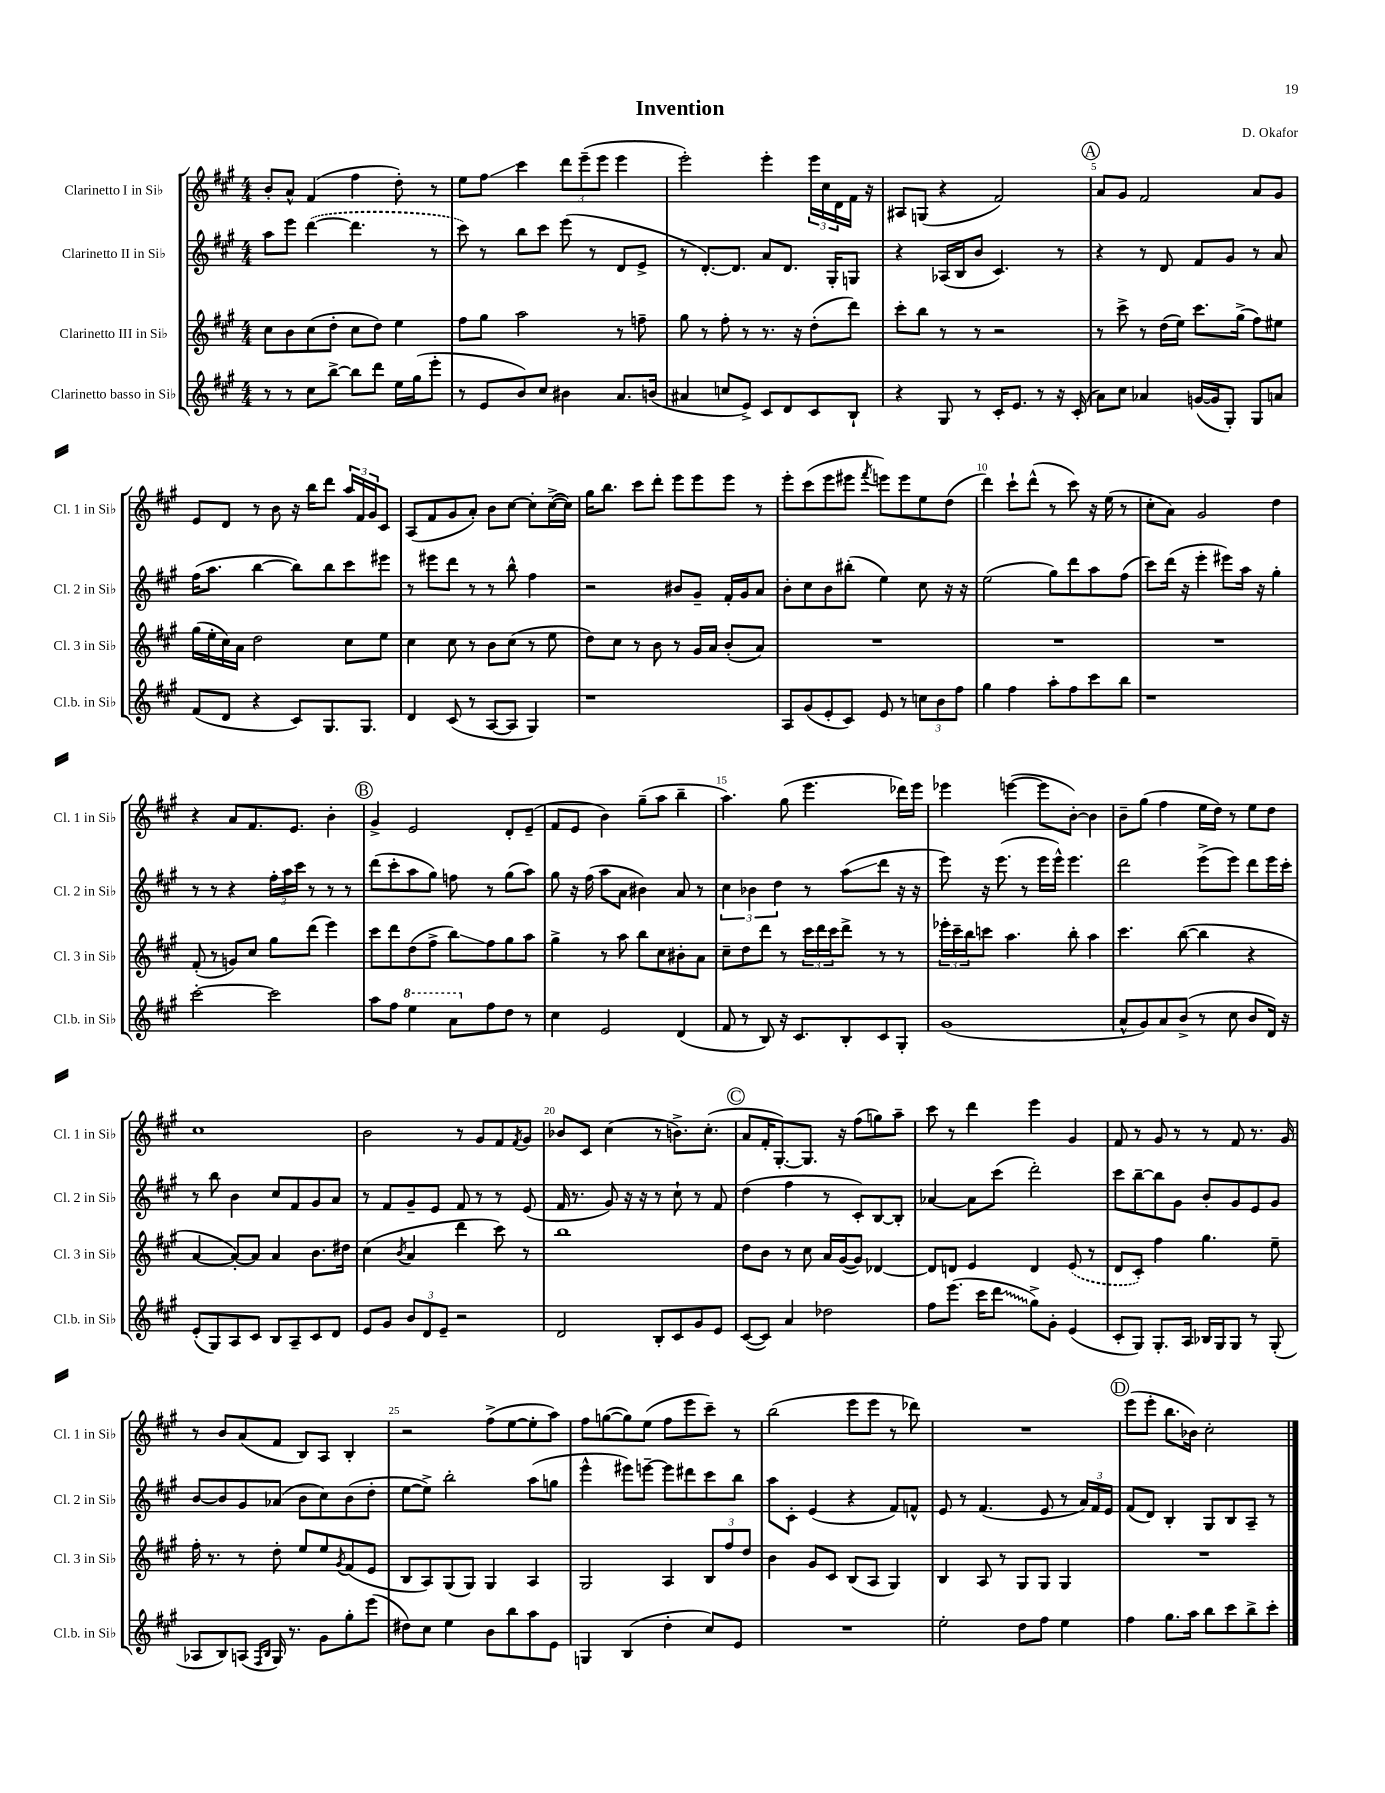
\header { title = "Invention" composer = "D. Okafor" }
<<
\new StaffGroup <<
\new Staff = "s0" \with { instrumentName = "Clarinetto I in Sib" shortInstrumentName = "Cl. 1 in Sib" } {
    \clef treble \key a \major \numericTimeSignature \time 4/4
    b'8-. a'8-^ fis'4( fis''4 d''8-.) r8 |
    e''8 fis''8\glissando cis'''4 \tuplet 3/2 { d'''8 e'''8--( e'''8 } e'''4 |
    e'''2-.) e'''4-. \tuplet 3/2 { e'''16 cis''16 d'16 } fis'16 r16 |
    ais8 g8( r4 fis'2) |
    \mark \markup { \circle "A" } a'8 gis'8 fis'2 a'8 gis'8 |
    e'8 d'8 r8 b'8 r16 b''16 d'''8 \tuplet 3/2 { a''16 fis'16 gis'16 } cis'8 |
    a8( fis'8 gis'8 a'8-.) b'8 cis''8~ cis''8-. cis''16~->( cis''16) |
    gis''16 b''8. cis'''8 d'''8-. e'''8 e'''8 e'''8 r8 |
    e'''8-. cis'''8( e'''8 eis'''8 \acciaccatura { fis'''8 } e'''8) e'''8 e''8 d''8( |
    d'''4) cis'''8-! d'''8-^( r8 cis'''8) r16 e''16( r8 |
    cis''8-. a'8) gis'2 d''4 |
    r4 a'8 fis'8. e'8. b'4-. |
    \mark \markup { \circle "B" } gis'4-> e'2 d'8-. e'8--( |
    fis'8 e'8 b'4) gis''8--( a''8 b''4-- |
    a''4.) gis''8( e'''4. des'''16) e'''16 |
    ees'''4 e'''4~( e'''8 b'8~-.) b'4 |
    b'8-- gis''8( fis''4 e''16 d''16) r8 e''8 d''8 |
    cis''1 |
    b'2 r8 gis'8 fis'8 \acciaccatura { fis'8 } gis'8 |
    bes'8 cis'8 cis''4( r8 b'8.->) cis''8.-.( |
    \mark \markup { \circle "C" } a'8 fis'16-. gis8.~-.) gis8. r16 fis''8( g''8) a''8-- |
    cis'''8 r8 d'''4 e'''4 gis'4 |
    fis'8 r8 gis'8 r8 r8 fis'8 r8. gis'16 |
    r8 b'8 a'8( fis'8 b8) a8 b4-. |
    r2 fis''8->( e''8~ e''8-. a''8) |
    fis''8 g''8~( g''8) e''8( fis''8 e'''8 cis'''8--) r8 |
    b''2( e'''8 e'''8 r8 des'''8) |
    R1 |
    \mark \markup { \circle "D" } e'''8( e'''8-. b''8. bes'16) cis''2-. \bar "|." |
}
\new Staff = "s1" \with { instrumentName = "Clarinetto II in Sib" shortInstrumentName = "Cl. 2 in Sib" } {
    \clef treble \key a \major \numericTimeSignature \time 4/4
    a''8 e'''8 \once \slurDashed d'''4~( d'''4. r8 |
    cis'''8) r8 b''8 cis'''8 e'''8( r8 d'8 e'8-> |
    r8 d'8.~-.) d'8. a'8 d'8. gis16-. g8 |
    r4 aes16( b16 b'8 cis'4.) r8 |
    \mark \markup { \circle "A" } r4 r8 d'8 fis'8 gis'8 r8 a'8 |
    fis''16( a''8. b''4~ b''8) b''8 cis'''8 eis'''8 |
    r8 eis'''8 d'''8 r8 r8 b''8-^ fis''4 |
    r2 bis'8 gis'8-- fis'16-. gis'16 a'8 |
    b'8-. cis''8 b'8 bis''8-.( e''4) cis''8 r16 r16 |
    e''2( gis''8) d'''8 a''8 fis''8( |
    cis'''8) d'''16( r16 e'''4-. eis'''8) a''16 r16 gis''4-. |
    r8 r8 r4 \tuplet 3/2 { fis''16-. a''16 cis'''16 } r8 r8 r8 |
    \mark \markup { \circle "B" } d'''8( cis'''8-. a''8 gis''8) f''8 r8 gis''8( a''8) |
    gis''8 r16 fis''16( a''8 a'8 bis'4) a'8 r8 |
    \tuplet 3/2 { cis''4 bes'4 d''4 } r8 a''8\glissando( d'''8 r16 r16 |
    e'''8) r16 e'''8.( r8 e'''16 e'''16-^) e'''4. |
    d'''2 e'''8->( e'''8) d'''8 e'''16 cis'''16-. |
    r8 b''8 b'4 cis''8 fis'8 gis'8 a'8 |
    r8 fis'8 gis'8-- e'8 fis'8 r8 r8 e'8( |
    fis'16 r8. gis'8) r16 r16 r8 cis''8-! r8 fis'8 |
    \mark \markup { \circle "C" } d''4( fis''4 r8 cis'8-.) b8~ b8-. |
    aes'4~ aes'8 cis'''8( d'''2-.) |
    cis'''8 b''8~-- b''8 gis'8 b'8-. gis'8 e'8 gis'8 |
    b'8~ b'8 gis'8 aes'8( b'8 cis''8) b'8( d''8-. |
    e''8~ e''8->) b''2-. a''8( g''8 |
    e'''4-^ eis'''8) e'''8~-- e'''8 dis'''8 cis'''8 b''8 |
    a''8 cis'8-. e'4( r4 fis'8) f'8-^ |
    e'8 r8 fis'4.( e'8 r8 \tuplet 3/2 { a'16) fis'16 e'16 } |
    \mark \markup { \circle "D" } fis'8( d'8) b4-. gis8 b8 a8-- r8 \bar "|." |
}
\new Staff = "s2" \with { instrumentName = "Clarinetto III in Sib" shortInstrumentName = "Cl. 3 in Sib" } {
    \clef treble \key a \major \numericTimeSignature \time 4/4
    cis''8 b'8 cis''8( d''8-. cis''8 d''8) e''4 |
    fis''8 gis''8 a''2 r8 f''8-- |
    gis''8 r8 fis''8-. r8 r8. r16 d''8-.( d'''8) |
    cis'''8-. b''8 r8 r8 r2 |
    \mark \markup { \circle "A" } r8 cis'''8-> r8 d''16( e''16) cis'''8. gis''16->( fis''8) eis''8 |
    gis''16( e''16-. cis''16) a'16 d''2 cis''8 e''8 |
    cis''4 cis''8 r8 b'8 cis''8( r8 e''8 |
    d''8) cis''8 r8 b'8 r8 gis'16 a'16 b'8-.( a'8) |
    R1 |
    R1 |
    R1 |
    fis'8-.( r8 g'8) cis''8 gis''8 d'''8( e'''4) |
    \mark \markup { \circle "B" } cis'''8 d'''8 d''8( fis''8-> b''8\glissando) fis''8 gis''8 a''8 |
    gis''4-> r8 a''8 b''8 cis''8 bis'8-. a'8 |
    cis''8-- d''8 d'''8 r8 \tuplet 3/2 { cis'''16 d'''16 cis'''16 } d'''8-> r8 r8 |
    \tuplet 3/2 { ees'''16-. cis'''16-- b''16 } c'''8 a''4. b''8-. a''4 |
    cis'''4. b''8~( b''4 r4 |
    a'4~ a'8~-.) a'8 a'4 b'8. dis''16 |
    cis''4( \acciaccatura { b'8 } a'4 d'''4 cis'''8) r8 |
    b''1 |
    \mark \markup { \circle "C" } d''8 b'8 r8 cis''8 a'16 gis'16~( gis'8) des'4~ |
    des'8 d'8 e'4 d'4 \once \slurDashed e'8( r8 |
    d'8 cis'8-.) fis''4 gis''4. e''8-- |
    fis''16-. r8. r8 d''8-. e''8 e''8 \acciaccatura { gis'8 } fis'8( e'8 |
    b8 a8) gis8( gis8) gis4 a4 |
    gis2 a4 \tuplet 3/2 { b8 fis''8 d''8 } |
    b'4 gis'8 cis'8 b8( a8 gis4) |
    b4 a8 r8 gis8 gis8 gis4 |
    \mark \markup { \circle "D" } R1 \bar "|." |
}
\new Staff = "s3" \with { instrumentName = "Clarinetto basso in Sib" shortInstrumentName = "Cl.b. in Sib" } {
    \clef treble \key a \major \numericTimeSignature \time 4/4
    r8 r8 cis''8 b''8~-> b''8 d'''8 e''16 gis''16( e'''8-. |
    r8 e'8 b'8) cis''8 bis'4 a'8. b'16( |
    ais'4 c''8 e'8->) cis'8 d'8 cis'8 b8-! |
    r4 gis8 r8 cis'16-. e'8. r8 r16 cis'16-.( |
    \mark \markup { \circle "A" } a'8) cis''8 aes'4 g'16~( g'16 gis8-.) gis8 a'8 |
    fis'8( d'8 r4 cis'8) gis8. gis8. |
    d'4 cis'8( r8 a8~ a8 gis4) |
    r1 |
    a8 gis'8( e'8-. cis'8) e'8 r8 \tuplet 3/2 { c''8 b'8 fis''8 } |
    gis''4 fis''4 a''8-. fis''8 cis'''8 b''8 |
    r1 |
    cis'''2~-. cis'''2 |
    \mark \markup { \circle "B" } a''8 fis''8 \ottava #1 e'''4 a''8 \ottava #0 fis''8 d''8 r8 |
    cis''4 e'2 d'4( |
    fis'8 r8 b8) r16 cis'8. b8-. cis'8 gis8-. |
    gis'1( |
    a'8-^ gis'8) a'8 b'8->( r8 cis''8 b'8 d'16) r16 |
    e'8-.( gis8) a8 cis'8 b8 a8-- cis'8 d'8 |
    e'8 gis'8 \tuplet 3/2 { b'8 d'8 e'8-- } r2 |
    d'2 b8-. cis'8 gis'8 e'8 |
    \mark \markup { \circle "C" } cis'8~( cis'8) a'4 des''2 |
    fis''8 e'''8.( cis'''16 \once \override Glissando.style = #'zigzag d'''8\glissando gis''8->) gis'8-. e'4( |
    cis'8-. gis8) gis8.-. a16 bes16 gis16 gis8 r8 gis8-.( |
    aes8 b8) a8( \grace { fis16 b16 } gis16) r8. gis'8 gis''8-. e'''8( |
    dis''8) cis''8 e''4 b'8 b''8 a''8 e'8 |
    g4 b4( d''4-. cis''8) e'8 |
    R1 |
    e''2-. d''8 fis''8 e''4 |
    \mark \markup { \circle "D" } fis''4 gis''8. a''16 b''8 cis'''8 b''8-> cis'''8-. \bar "|." |
}
>>
>>
\layout { \context { \Score \override BarNumber.break-visibility = ##(#f #t #t) barNumberVisibility = #(every-nth-bar-number-visible 5) } }
